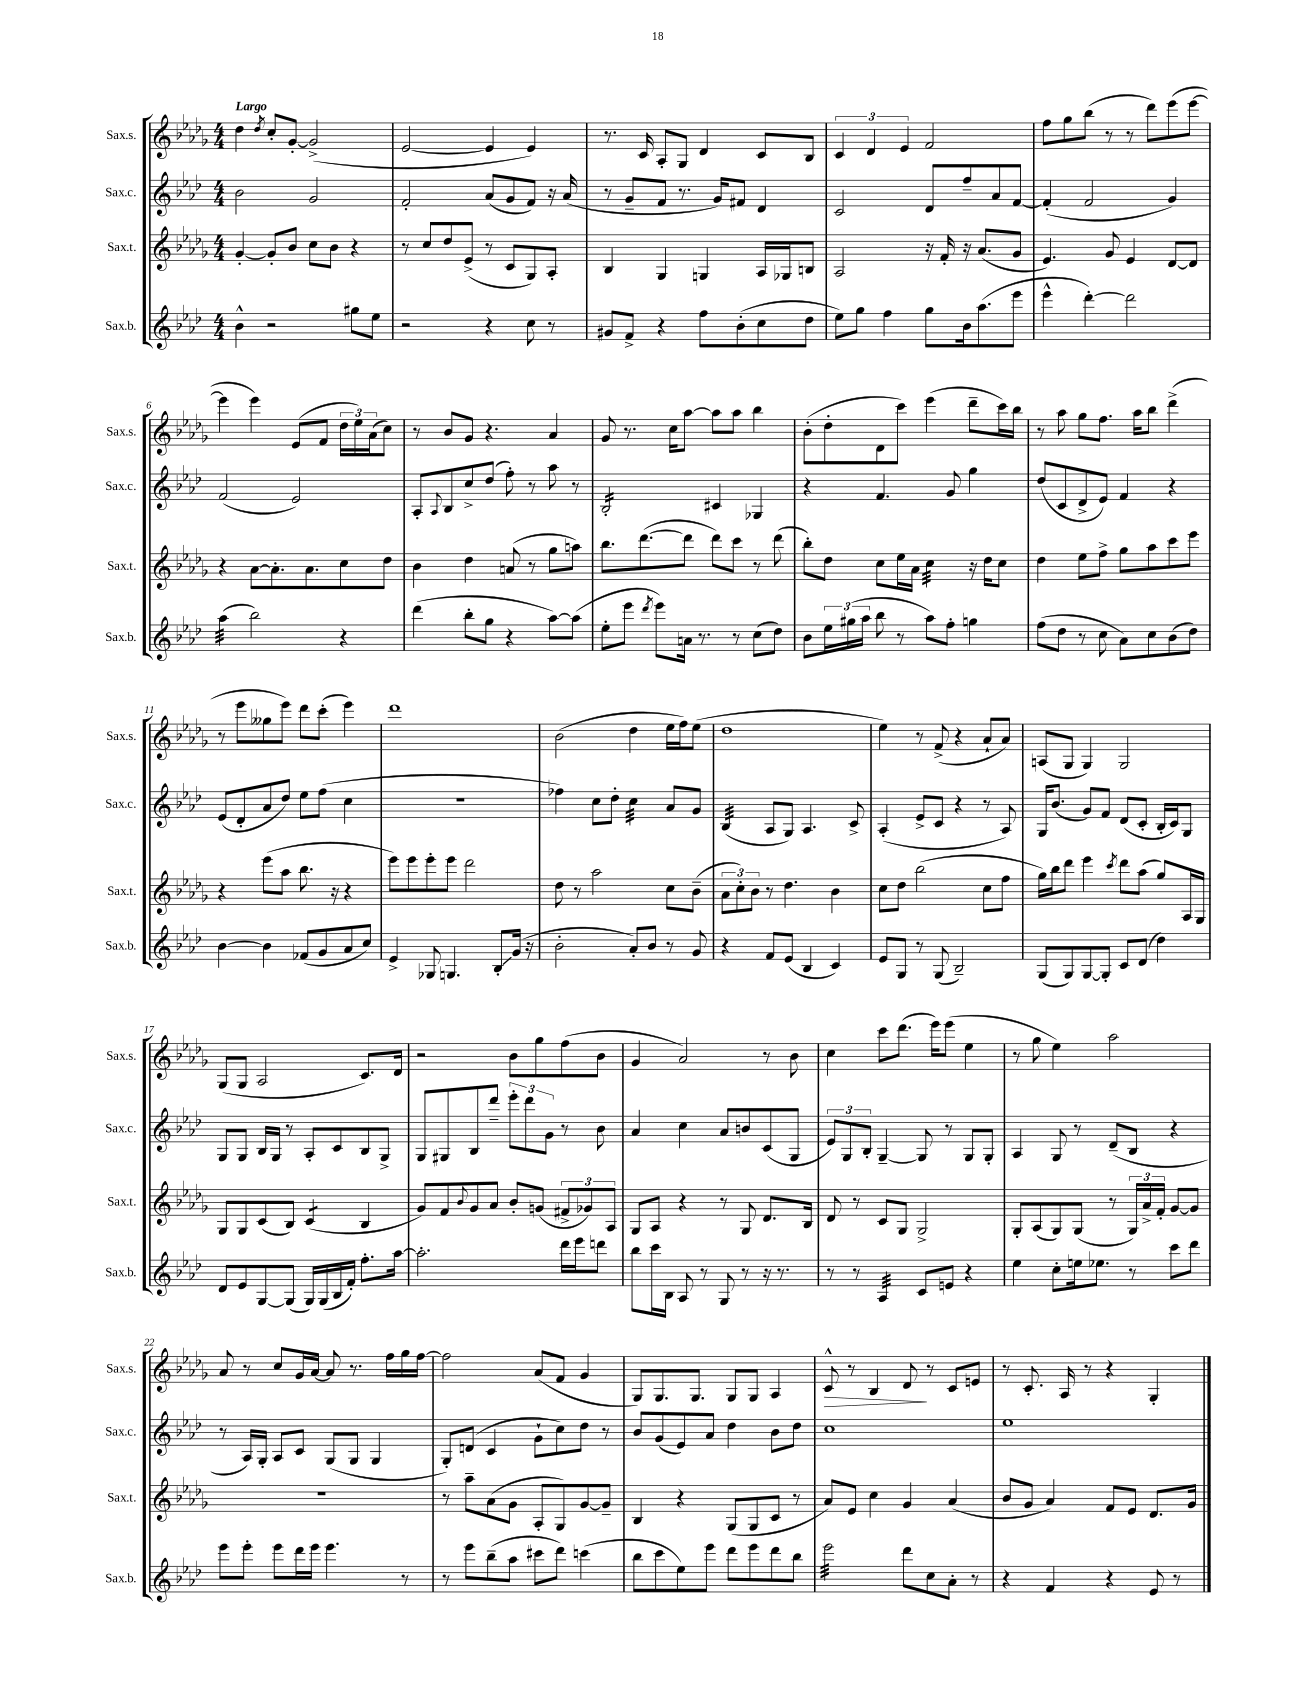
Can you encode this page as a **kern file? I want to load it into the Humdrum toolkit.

**kern	**kern	**kern	**kern
*staff4	*staff3	*staff2	*staff1
*clefG2	*clefG2	*clefG2	*clefG2
*k[b-e-a-d-]	*k[b-e-a-d-g-]	*k[b-e-a-d-]	*k[b-e-a-d-g-]
*M4/4	*M4/4	*M4/4	*M4/4
4b-^^	[4g-'	2b-	4dd-
.	.	.	8qdd-
2r	8g-']	.	8cc'
.	8b-	.	[8g-'
.	8cc	2g	(2g-^]
.	8b-	.	.
8gg#	4r	.	.
8ee-	.	.	.
=	=	=	=
2r	8r	2f'	[2e-
.	8cc	.	.
.	8dd-	.	.
.	(8e-^	.	.
4r	8r	(8a-	4e-]
.	8c	8g	.
8cc	8G-)	8f)	4e-)
8r	8A-'	16r	.
.	.	(16a-	.
=	=	=	=
8g#	4B-	8r	8.r
8f^	.	8g~	.
.	.	.	16c
4r	4G-	8f	8A-'
.	.	8.r	8G-
8ff	4G	.	4d-
.	.	16g)	.
(8b-'	.	8f#	.
8cc	16A-	4d-	8c
.	16G-	.	.
8dd-	8B	.	8B-
=	=	=	=
8ee-)	2A-	2c	6c
8gg	.	.	.
.	.	.	6d-
4ff	.	.	.
.	.	.	6e-
8gg	16r	8d-	2f
.	16f'	.	.
16b-	16r	8ff~	.
(8.aa-	(8.a-	.	.
.	.	8a-	.
8eee-	8g-	[8f	.
=	=	=	=
4eee-^^	4.e-)	(4f']	8ff
.	.	.	8gg-
[4ddd-')	.	2f	(8bb-
.	8g-	.	8r
2ddd-]	4e-	.	8r
.	.	.	8ddd-)
.	[8d-	4g)	(8eee-
.	8d-]	.	[8eee-
=	=	=	=
(4aa-	4r	(2f	4eee-]
2bb-)	[8a-	.	4eee-)
.	8.a-']	.	.
.	.	2e-)	(8e-
.	8.a-	.	.
.	.	.	8f
4r	8cc	.	24dd-
.	.	.	24ee-)
.	.	.	(24a-
.	8dd-	.	8cc)
=	=	=	=
(4ddd-	4b-	8A-'	8r
.	.	8qqA-	.
.	.	8B-	8b-
8bb-'	4dd-	8cc^	8g-
8gg	.	(8dd-	4.r
4r	(8a	8ff')	.
.	8r	8r	.
[8aa-)	8gg-	8aa-	4a-
(8aa-]	8aa)	8r	.
=	=	=	=
8ee-'	8.bb-	2B-'	8g-
8eee-	.	.	8.r
.	([8.ddd-	.	.
8qddd-	.	.	.
8eee-)	.	.	.
.	.	.	16cc
16a	8ddd-]	.	[8aa-
8.r	.	.	.
.	8ddd-)	4c#	8aa-]
8r	8ccc	.	8aa-
(8cc	8r	4G-	4bb-
8dd-)	(8ddd-	.	.
=	=	=	=
8b-	8bb-')	4r	(8b-'
24ee-	8dd-	.	8dd-'
(24gg#	.	.	.
24aa-	.	.	.
8bb-	8cc	4.f	8d-
8r	16ee-	.	8ccc)
.	16a-	.	.
8aa-)	4cc	.	(4eee-
8ff'	.	8g	.
4gg	16r	4gg	8ddd-~
.	16dd-	.	.
.	8cc	.	16ccc)
.	.	.	16bb-
=	=	=	=
(8ff	4dd-	(8dd-	8r
8dd-	.	8c	8aa-
8r	8ee-	8d-^	8gg-
8cc	8ff^	8e-)	8.ff
8a-)	8gg-	4f	.
.	.	.	16aa-
8cc	8aa-	.	8bb-
(8b-	8ccc	4r	(4ddd-^
8dd-)	8eee-	.	.
=	=	=	=
[4b-	4r	(8e-	8r
.	.	8d-'	8eee-
4b-]	(8eee-	8a-	8gg--
.	8aa-	8dd-)	8eee-)
(8f-	8.bb-	8ee-	8ddd-
8g	.	(8ff	(8ccc'
.	16r	.	.
8a-	4r	4cc	4eee-)
8cc)	.	.	.
=	=	=	=
4e-^	8eee-)	1r	1ddd-
.	8eee-	.	.
8G-	8eee-'	.	.
4.G	8eee-	.	.
.	2ddd-	.	.
8B-'	.	.	.
(16g	.	.	.
16r	.	.	.
=	=	=	=
2b-'	8dd-	4ff-)	(2b-
.	8r	.	.
.	2aa-	8cc	.
.	.	8dd-'	.
8a-')	.	4cc	4dd-
8b-	.	.	.
8r	8cc	8a-	16ee-
.	.	.	16ff)
8g	(8b-~	8g	(8ee-
=	=	=	=
4r	12a-	(4B-	1dd-
.	12cc')	.	.
.	12b-	.	.
8f	8r	8A-	.
(8e-	4.dd-	8G)	.
4B-	.	4.A-	.
4c)	4b-	.	.
.	.	8c^	.
=	=	=	=
8e-	8cc	(4A-'	4ee-)
8G	8dd-	.	.
8r	(2bb-	8e-^	8r
(8G	.	8c	(8f^
2B-~)	.	4r	4r
.	8cc	8r	8a-`
.	8ff	8A-)	8a-)
=	=	=	=
(8G	16gg-)	16G	(8A
.	16bb-	(8.b-	.
8G)	8ddd-	.	8G-
[8G	4eee-	8g)	4G-)
8G']	.	8f	.
.	8qccc	.	.
8c	8ddd-	(8d-	2G-
(8d-	(8aa-	8c'	.
4dd-)	8gg-)	16B-'	.
.	.	16c)	.
.	16A-	8G	.
.	16G-	.	.
=	=	=	=
8d-	8G-	8G	(8G-
8e-	8G-	8G	8G-
[8G	(8c	16B-	2A-
.	.	16G	.
(8G]	8B-)	8r	.
16G)	(4c	8A-'	.
(16G	.	.	.
16B-	.	8c	.
16f')	.	.	.
8.ff'	4B-	8B-	8.c)
.	.	8G^	.
[16aa-	.	.	16d-
=	=	=	=
2.aa-']	8g-)	8G	2r
.	8f	8G#	.
.	8qqb-	.	.
.	8g-	8B-	.
.	8a-	8ddd-~	.
.	8b-'	12eee-'	8b-
.	.	12ddd-	.
.	(8g	.	8gg-
.	.	12g	.
16ddd-	12f#^	8r	(8ff
16eee-	.	.	.
.	12g-)	.	.
8ddd	.	8b-	8b-
.	12A-	.	.
=	=	=	=
8bb-	8G-	4a-	4g-
16ccc	8A-	.	.
16B-	.	.	.
8A-	4r	4cc	2a-)
8r	.	.	.
8G	8r	8a-	.
8r	8G-	8b	.
16r	8.d-	(8c	8r
8.r	.	.	.
.	.	8G	8b-
.	16B-	.	.
=	=	=	=
8r	8d-	12e-)	4cc
.	.	12G	.
8r	8r	.	.
.	.	12B-'	.
4A-	8c	[4G~	8ccc
.	8G-	.	(8.ddd-
8c	2G-^	8G]	.
.	.	.	16eee-)
8e	.	8r	(8eee-
4r	.	8G	4ee-
.	.	8G'	.
=	=	=	=
4ee-	8G-'	4A-	8r
.	(8A-	.	8gg-
8cc'	8G-)	8G	4ee-)
16ee	(8G-	8r	.
8.ee-	.	.	.
.	8r	(8d-~	2aa-
8r	24G-)	8B-	.
.	24a-^	.	.
.	24f'	.	.
8ccc	[8g-	4r	.
8ddd-	8g-]	.	.
=	=	=	=
8eee-	1r	8r	8a-
8eee-'	.	16A-)	8r
.	.	16G'	.
8eee-	.	8A-	8cc
16ddd-	.	8c	16g-
16eee-	.	.	[16a-
4.eee-	.	(8G	8a-]
.	.	8G	8.r
.	.	4G	.
.	.	.	16ff
8r	.	.	16gg-
.	.	.	[16ff
=	=	=	=
8r	8r	8G')	2ff]
8eee-	8aa-~	(8d	.
(8bb-~	(8a-	4c	.
8aa-	8g-	.	.
8ccc#	8A-'	8g`	(8a-
8ddd-)	8G-)	8cc)	8f
(4ccc	[8g-	8dd-	4g-
.	8g-~]	8r	.
=	=	=	=
8bb-	4B-	8b-	8G-)
8ccc	.	(8g	8.G-
8ee-)	4r	8e-)	.
.	.	.	8.G-
8eee-	.	8a-	.
8ddd-	(8G-	4dd-	8G-
8eee-	8G-	.	8G-
8ddd-	8c	8b-	4A-
8bb-	8r	8dd-	.
=	=	=	=
2eee-	8a-)	1cc	8c^^
.	8e-	.	8r
.	4cc	.	4B-
8ddd-	4g-	.	8d-
8cc	.	.	8r
8a-'	(4a-	.	8c
8r	.	.	8e
=	=	=	=
4r	8b-	1ee-	8r
.	8g-	.	8.c'
4f	4a-)	.	.
.	.	.	16A-
.	.	.	8r
4r	8f	.	4r
.	8e-	.	.
8e-	8.d-	.	4G-'
8r	.	.	.
.	16g-	.	.
==	==	==	==
*-	*-	*-	*-
